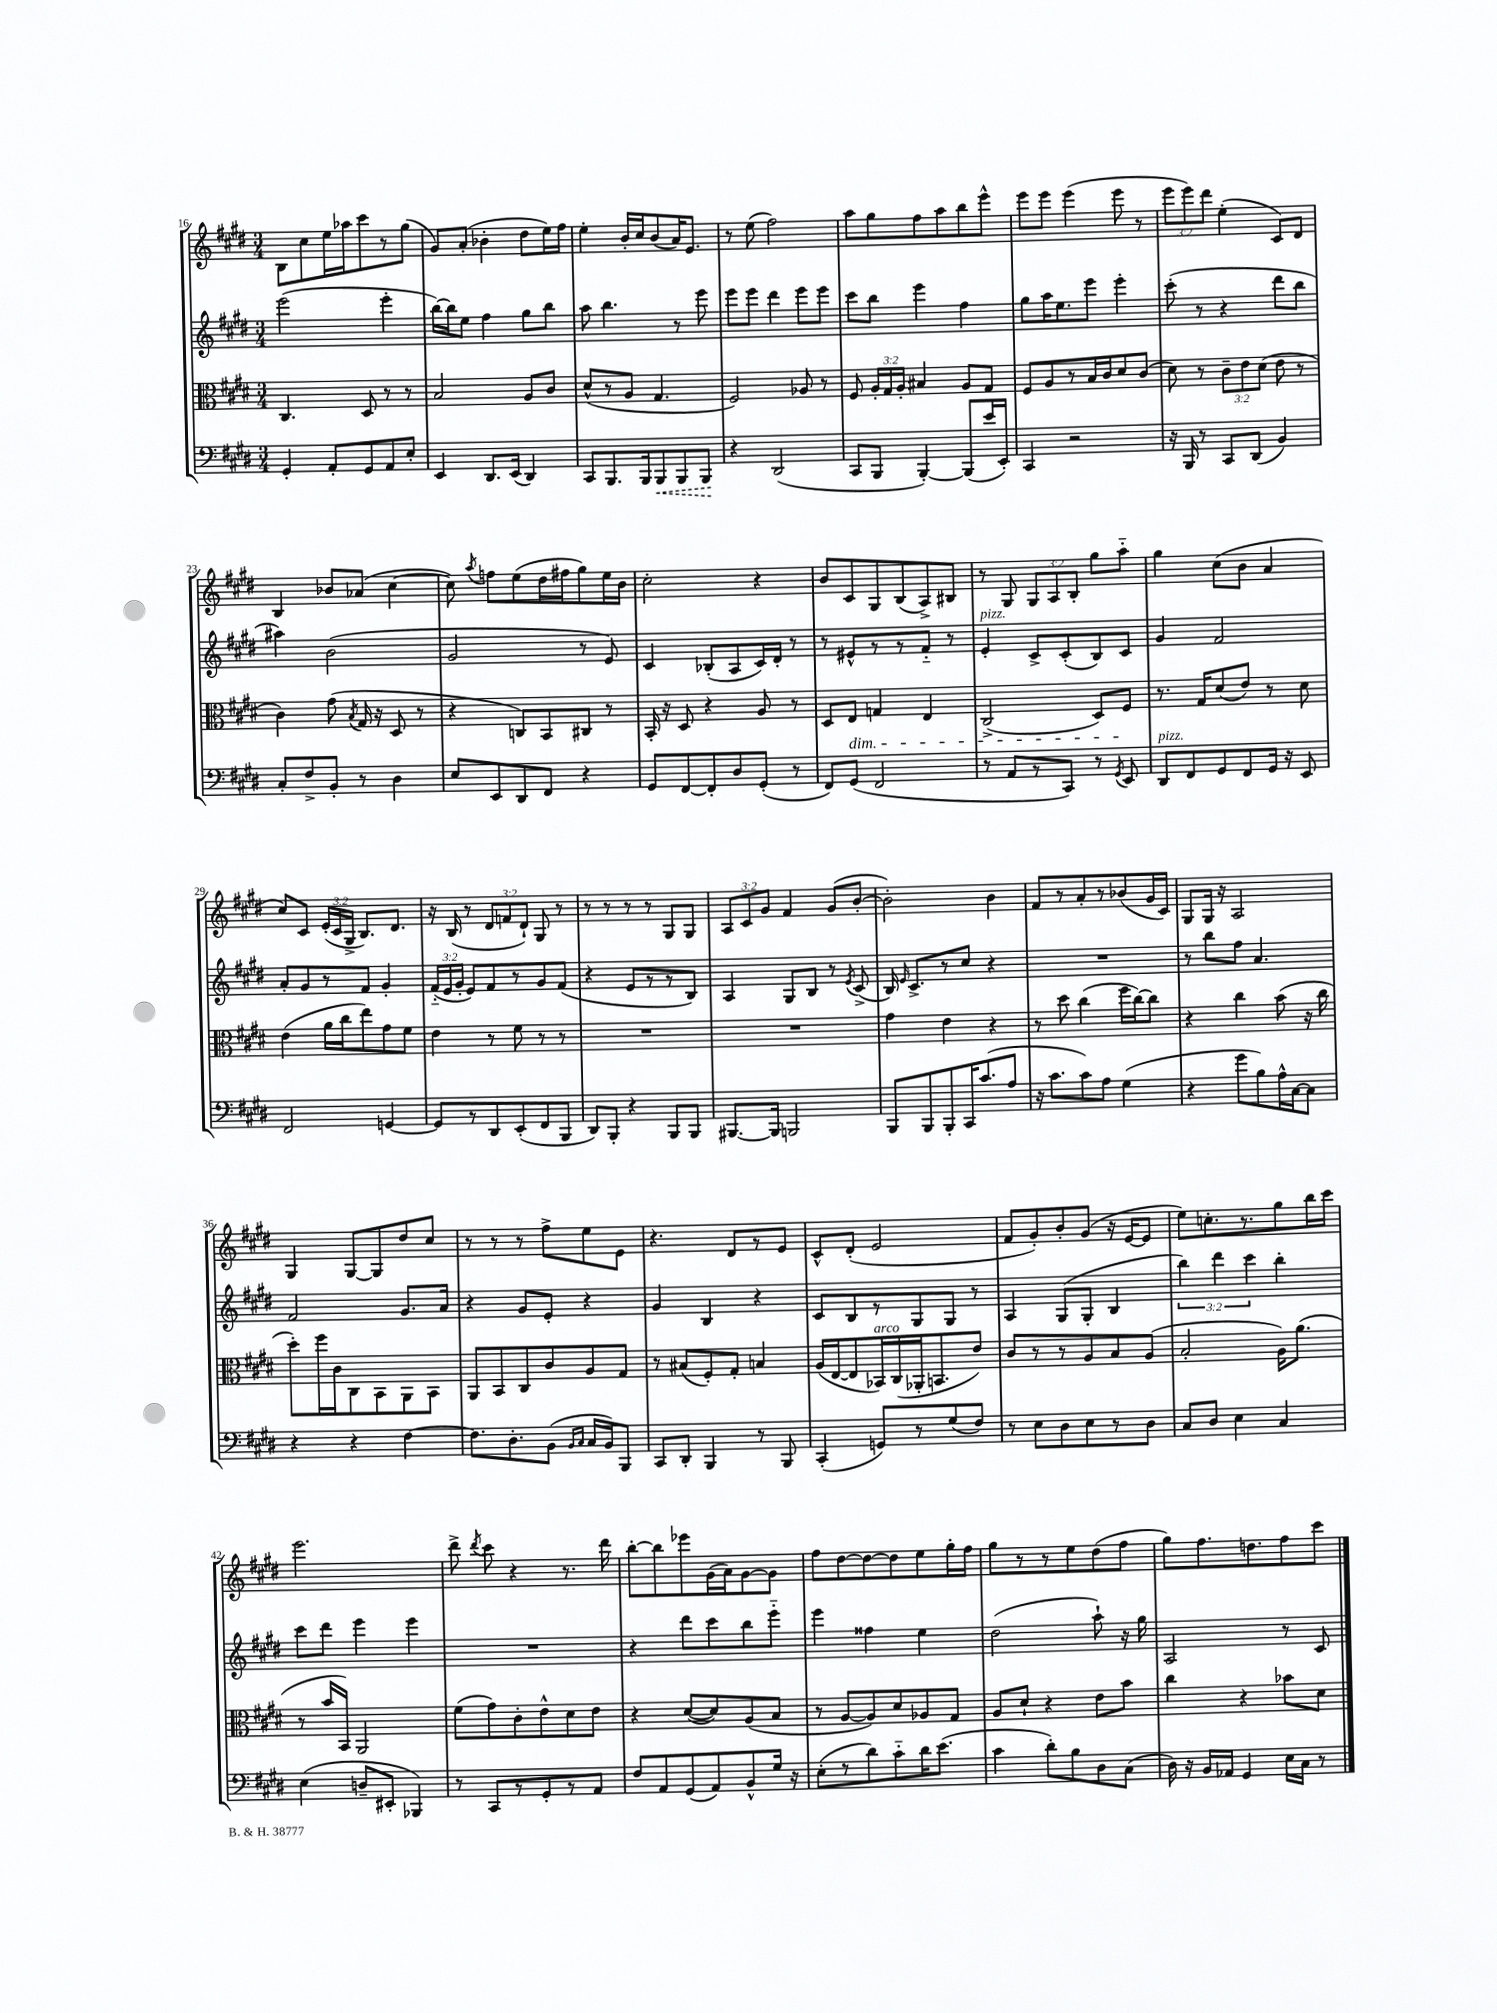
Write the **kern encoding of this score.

**kern	**kern	**kern	**kern
*staff4	*staff3	*staff2	*staff1
*clefF4	*clefC3	*clefG2	*clefG2
*k[f#c#g#d#]	*k[f#c#g#d#]	*k[f#c#g#d#]	*k[f#c#g#d#]
*M3/4	*M3/4	*M3/4	*M3/4
4GG#'	4.C#	(2eee	8B
.	.	.	8cc#
8AA'	.	.	16ee
.	.	.	16aa-
8GG#	8D#	.	8ccc#
8AA	8r	4eee'	8r
8E'	8r	.	(8gg#
=	=	=	=
4EE	2B	[16bb)	8g#)
.	.	16bb]	.
.	.	8ee	(8a'
8.DD#	.	4ff#	4b-'
(16EE	.	.	.
4DD#)	8A	8gg#	8dd#
.	8c#	8bb	16ee)
.	.	.	16ff#
=	=	=	=
8CC#	(8d#^^	8aa	4ee'
8.BBB	8r	4.bb	.
.	8A	.	16b'
16BBB	.	.	16cc#
8BBB	4.G#	.	(8b
8BBB	.	8r	16a)
.	.	.	8.e
8BBB	.	8eee	.
=	=	=	=
4r	2F#)	8eee	8r
.	.	8eee	(8ee
(2DD#	.	4ddd#	2ff#)
.	8A-	8eee	.
.	8r	8eee	.
=	=	=	=
8CC#	8F#	8ccc#	8aa
8BBB	24A'	8bb	8gg#
.	24G#	.	.
.	24A'	.	.
[4BBB')	4B#	4eee	8ff#
.	.	.	8aa
(8BBB]	8A	4ff#	8bb
16e	8G#	.	8eee^^
16EE')	.	.	.
=	=	=	=
4CC#	8F#	8gg#	8eee
.	8A	16aa	8eee
.	.	8.ee	.
2r	8r	.	(4eee
.	16B	8eee	.
.	16c#	.	.
.	8d#	4eee'	8eee
.	(8c#	.	8r
=	=	=	=
16r	8d#)	(8ccc#'	12eee
16BBB	.	.	.
.	.	.	12eee)
8r	8r	8r	.
.	.	.	12ddd#
8CC#	12c#~	4r	(4ee'
.	12e	.	.
(8DD#	.	.	.
.	(12d#	.	.
4BB)	8e	8ddd#	8c#)
.	8r	8bb	8d#
=	=	=	=
8C#'	4c#)	4aa#)	4B
8F#^	.	.	.
8BB'	(8g#	(2b	8b-
.	8qB	.	.
8r	16G#	.	(8a-
.	16r	.	.
4D#	8D#	.	[4cc#
.	8r	.	.
=	=	=	=
8E	4r	2g#	8cc#])
.	.	.	8qaa
8EE	.	.	8ff
8DD#	8C)	.	(8ee
8FF#	8BB	.	16dd#
.	.	.	16ff#
4r	8C#	8r	8gg#)
.	8r	8e)	16ee
.	.	.	16b
=	=	=	=
8GG#	16BB'	4c#	2cc#'
.	16r	.	.
[8FF#	8D#	.	.
8FF#']	4r	(8B-'	.
8D#	.	8A	.
(8GG#'	8A	16c#)	4r
.	.	16d#'	.
8r	8r	8r	.
=	=	=	=
8FF#)	8D#	8r	8b
(8GG#	8E	8e#^^	8c#
2FF#	4G	8r	8G#
.	.	8r	(8B
.	4E	8f#'~	8A^)
.	.	8r	8B#
=	=	=	=
8r	(2C#^	4e'	8r
8AA	.	.	8G#
8r	.	8c#^	12G#
.	.	.	12A
8CC#)	.	(8c#'	.
.	.	.	12B'
8r	8D#)	8B)	8gg#
8qGG#	.	.	.
8EE	8F#	8c#	8aa'~
=	=	=	=
8DD#	8.r	4g#	4gg#
8FF#	.	.	.
.	16G#	.	.
8GG#	(8d#	2f#	(8cc#
8FF#	8e)	.	8b
16GG#	8r	.	4a
16r	.	.	.
8EE	8d#	.	.
=	=	=	=
2FF#	(4e	8a'	8cc#)
.	.	8g#	8c#
.	16a	8r	(24e'
.	.	.	24c#
.	16cc#	.	.
.	.	.	24G#^
.	8ee)	8f#	8.B)
[4GG	8g#	4g#'	.
.	.	.	8.d#
.	8f#	.	.
=	=	=	=
8GG]	4e	(24f#'~	16r
.	.	24e	.
.	.	.	(16B
.	.	24g#'	.
8r	.	8e)	8r
8DD#	8r	8f#	12d#
.	.	.	12f
(8EE'	8f#	8r	.
.	.	.	12d#`)
8FF#	8r	8g#	8G#
8BBB	8r	(8f#	8r
=	=	=	=
8DD#)	2.r	4r	8r
8BBB'	.	.	8r
4r	.	8e	8r
.	.	8r	8r
8BBB	.	8r	8G#
8BBB	.	8B)	8G#
=	=	=	=
[8.BBB#	2.r	4A	12A
.	.	.	12c#
.	.	.	12g#
16BBB#]	.	.	.
2BBB	.	8G#	4f#
.	.	8B	.
.	.	8r	(8g#
.	.	8qe	.
.	.	(8c#^	[8b'
=	=	=	=
8BBB	4g#	16B)	2b'])
.	.	16qqe	.
.	.	8.c#^	.
8BBB	.	.	.
8BBB'	4e	8r	.
16CC#	.	8cc#	.
(8.c#	.	.	.
.	4r	4r	4b
8A	.	.	.
=	=	=	=
16r	8r	2.r	8f#
8.c#	.	.	.
.	8dd#	.	8r
8c#)	(4cc#	.	8a'
8A	.	.	8r
(4G#	16ff#	.	(8b-
.	[16cc#)	.	.
.	8cc#]	.	16g#
.	.	.	16c#)
=	=	=	=
4r	4r	8r	8G#
.	.	8bb	16G#
.	.	.	16r
8g#	4cc#	8ff#	2A
8B)	.	4.a	.
16A^^	(8b	.	.
[16C#	.	.	.
8C#]	16r	.	.
.	16cc#	.	.
=	=	=	=
4r	8dd#')	2f#	4G#
.	16ff#	.	.
.	16c#	.	.
4r	8C#	.	[8G#
.	8BB	.	8G#]
[4F#	8AA	8.g#	8dd#
.	8BB	.	8cc#
.	.	16a	.
=	=	=	=
8.F#]	8AA	4r	8r
.	8BB	.	8r
8.D#'	.	.	.
.	8C#	8g#	8r
(8BB	8c#	8e'	8ff#^
16qqBB	.	.	.
16qqC#	.	.	.
16C#	8A	4r	8ee
16BB)	.	.	.
8BBB	8G#	.	8e
=	=	=	=
8CC#	8r	4g#	4.r
8DD#'	(8B#	.	.
4BBB	8F#')	4B	.
.	8G#'	.	8d#
8r	4B	4r	8r
8BBB	.	.	8e
=	=	=	=
(4CC#'	(16A	8c#	8c#^^
.	[16E	.	.
.	8E]	8B	(8d#'
8GG)	16BB-)	8r	2e
.	(16C#	.	.
8r	16AA-'	8G#	.
.	8.BB	.	.
(8G#	.	8G#	.
8F#)	8e)	8r	.
=	=	=	=
8r	8c#	4A	8f#
8E	8r	.	8g#')
8D#	8r	(8G#	8b'
8E	8A	8G#'	(8g#
8r	8B	4B	16r
.	.	.	[16e
8D#	(8A	.	8e]
=	=	=	=
8C#	2B'	6bb)	8ee)
8D#	.	.	8.cc'
.	.	6ddd#	.
4E	.	.	.
.	.	.	8.r
.	.	6ccc#	.
4C#	16A)	4bb'	8gg#
.	(8.a	.	.
.	.	.	16bb
.	.	.	16ccc#
=	=	=	=
(4E	8r	8ccc#	2.eee
.	16b	8ddd#	.
.	16BB)	.	.
8D~	2AA	4eee	.
8EE#'	.	.	.
4BBB-)	.	4eee	.
=	=	=	=
8r	(8f#	2.r	8ddd#^
.	.	.	8qddd#
8CC#	8g#)	.	8ccc#
8r	8c#'	.	4r
8GG#'	8e^^	.	.
8r	8d#	.	8.r
8AA	8e	.	.
.	.	.	16ddd#
=	=	=	=
8F#	4r	4r	[8bb'
8AA	.	.	8bb]
(8GG#	([8d#	8ddd#	8eee-
8AA)	8d#])	8ccc#	(16g#
.	.	.	16a)
8BB^^	(8A	8bb	[8g#
16G#	8B	8eee'~	8g#]
16r	.	.	.
=	=	=	=
(8E'	8r	4eee	8ff#
8r	[8A	.	[8dd#
8d#)	8A])	4ff##	8dd#_
8c#'~	8d#	.	8dd#]
16d#	8A-	4ee	8ee
(8.e	.	.	.
.	8G#	.	16gg#'
.	.	.	16ff#
=	=	=	=
4c#	8A	(2dd#	8gg#
.	8d#`	.	8r
8d#')	4r	.	8r
8B	.	.	8ee
8D#	8e	8aa`)	(8dd#
(8C#	8b	16r	8ff#
.	.	16gg#	.
=	=	=	=
16D#)	4cc#	2A	8gg#)
16r	.	.	.
16BB	.	.	8.ff#
16AA-	.	.	.
4GG#	4r	.	.
.	.	.	8.dd
16E	8b-	8r	8ff#
16C#	.	.	.
8r	8d#	8c#	8ccc#
==	==	==	==
*-	*-	*-	*-
